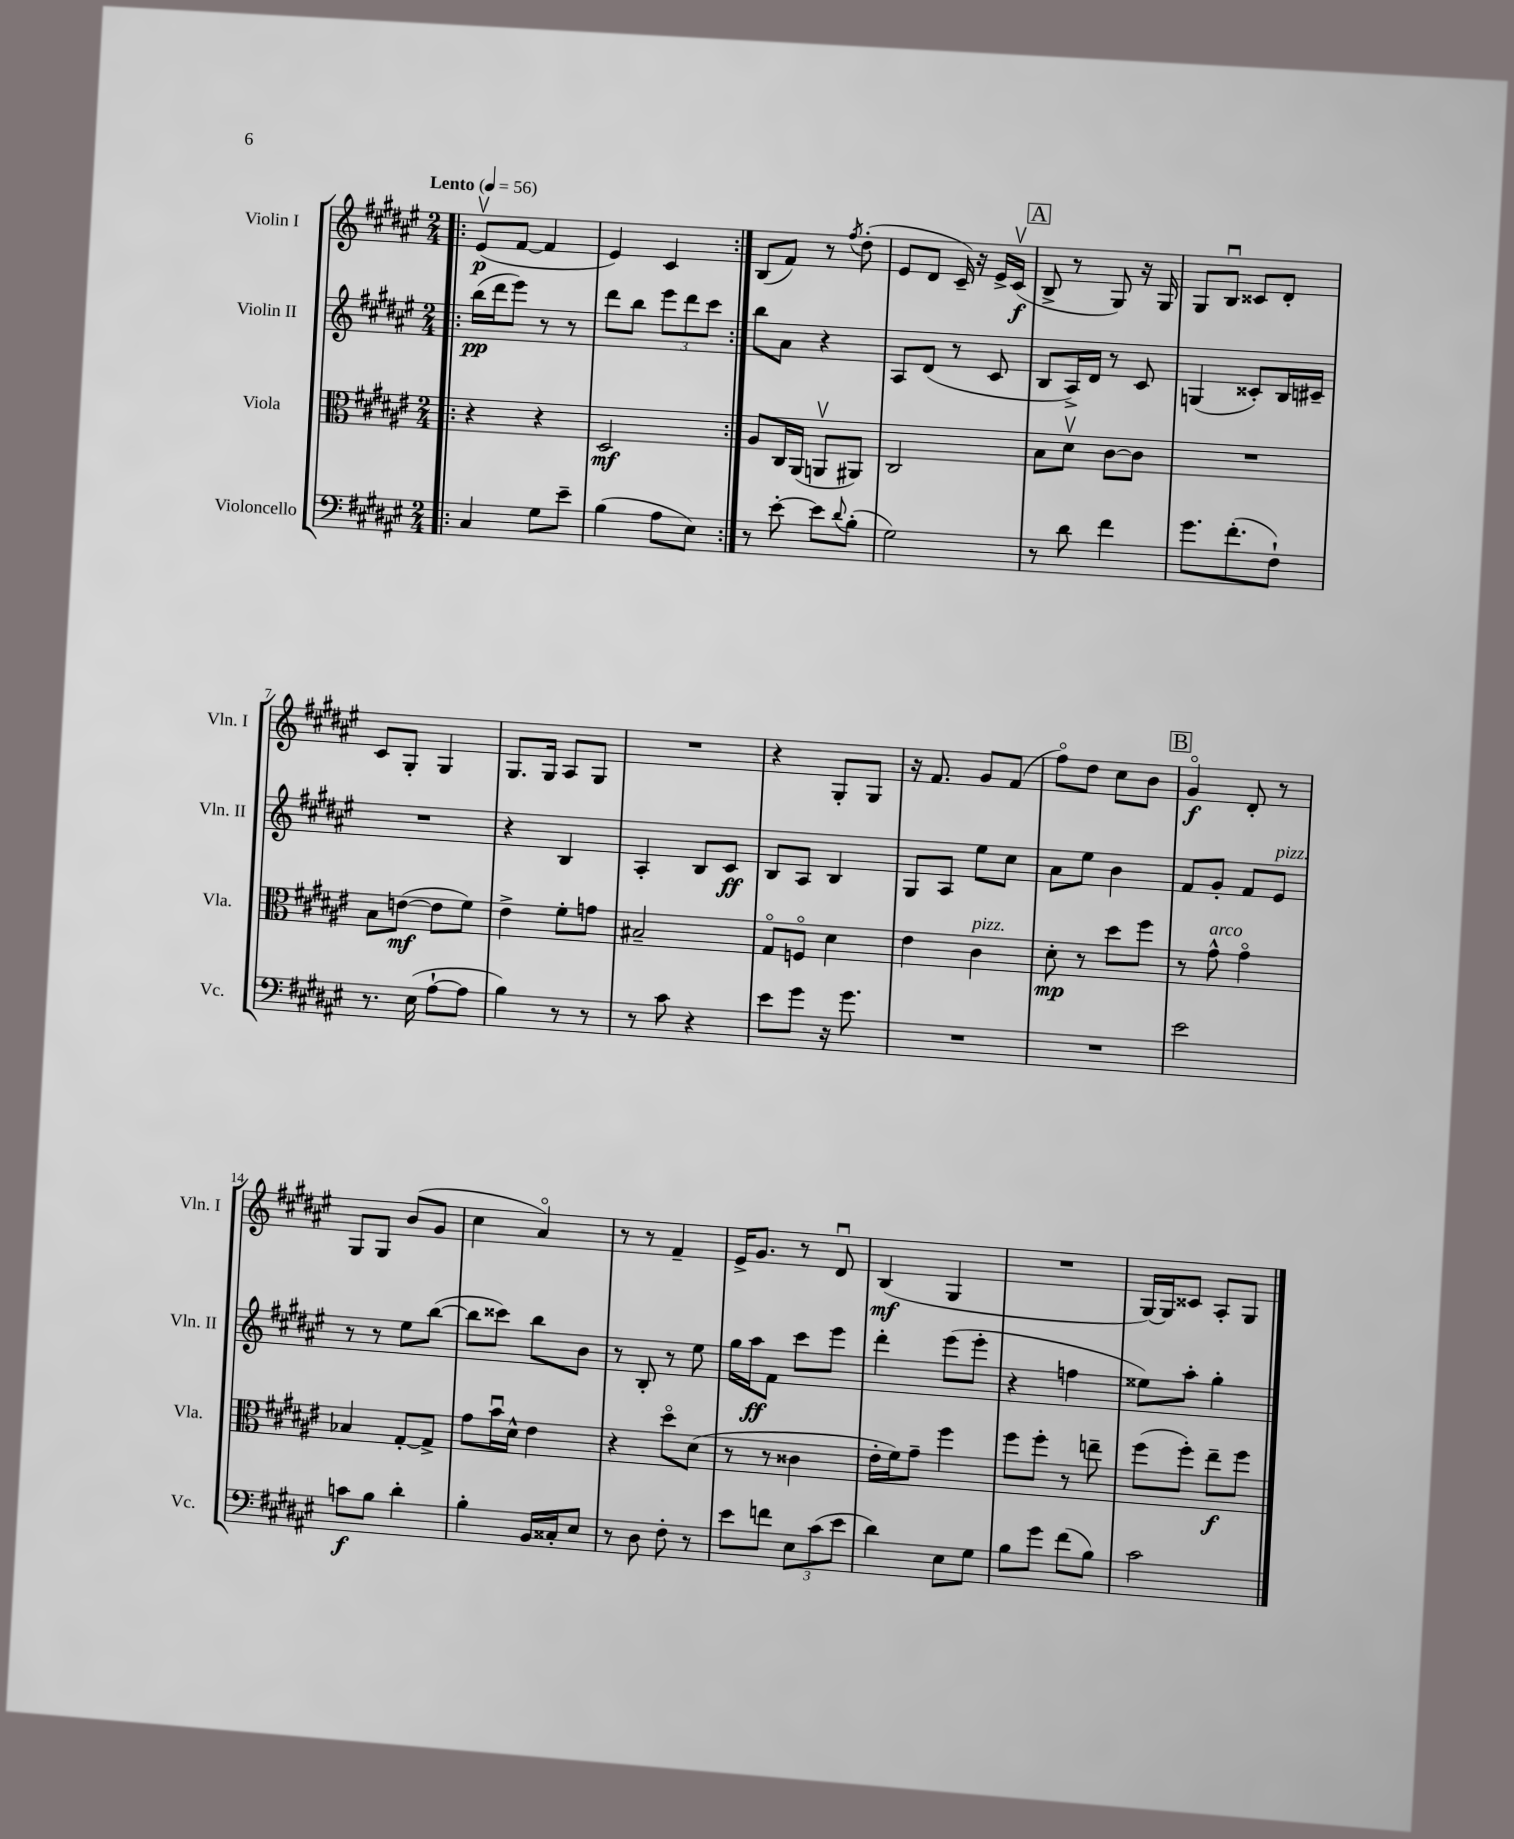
<<
\new StaffGroup <<
\new Staff = "s0" \with { instrumentName = "Violin I" shortInstrumentName = "Vln. I" } {
    \clef treble \key fis \major \numericTimeSignature \time 2/4 \tempo "Lento" 4 = 56
    \repeat volta 2 { \bar ".|:" eis'8\upbow\p( fis'8~ fis'4 |
    eis'4) cis'4 | }
    b8( fis'8) r8 \acciaccatura { fis''8 } dis''8-.( |
    eis'8 dis'8 cis'16--) r16 eis'16-> cis'16\upbow\f( |
    \mark \markup { \box "A" } b8-> r8 gis8) r16 gis16 |
    gis8 b8\downbow cisis'8 dis'8-. |
    cis'8 gis8-. gis4 |
    gis8. gis16 ais8 gis8 |
    R2 |
    r4 gis8-. gis8 |
    r16 fis'8. gis'8 fis'8( |
    fis''8\flageolet) dis''8 cis''8 b'8 |
    \mark \markup { \box "B" } gis'4\flageolet\f dis'8-. r8 |
    gis8 gis8 b'8( gis'8 |
    cis''4 ais'4\flageolet) |
    r8 r8 fis'4-- |
    eis'16-> gis'8. r8 dis'8\downbow |
    b4\mf( gis4 |
    R2 |
    gis16~) gis16 cisis'8 ais8-. gis8 \bar "|." |
}
\new Staff = "s1" \with { instrumentName = "Violin II" shortInstrumentName = "Vln. II" } {
    \clef treble \key fis \major \numericTimeSignature \time 2/4
    \repeat volta 2 { \bar ".|:" b''16\pp( dis'''16 eis'''8) r8 r8 |
    dis'''8 b''8 \tuplet 3/2 { eis'''8 dis'''8 cis'''8 } | }
    b''8 ais'8 r4 |
    ais8 dis'8( r8 cis'8 |
    \mark \markup { \box "A" } b8 ais16->) dis'16 r8 cis'8 |
    g4( cisis'8-.) b16 cis'16-- |
    R2 |
    r4 b4 |
    ais4-. b8 cis'8\ff |
    b8 ais8 b4 |
    gis8 ais8 eis''8 cis''8 |
    ais'8 eis''8 b'4 |
    \mark \markup { \box "B" } fis'8 gis'8-. fis'8 eis'8^\markup { \italic "pizz." } |
    r8 r8 eis''8 b''8~( |
    b''8 cisis'''8) b''8 b'8 |
    r8 b8-. r8 eis''8 |
    gis''16 ais''16\ff fis'8 cis'''8 eis'''8 |
    dis'''4-. eis'''8( eis'''8-. |
    r4 f''4 |
    eisis''8) ais''8-. gis''4-. \bar "|." |
}
\new Staff = "s2" \with { instrumentName = "Viola" shortInstrumentName = "Vla." } {
    \clef alto \key fis \major \numericTimeSignature \time 2/4
    \repeat volta 2 { \bar ".|:" r4 r4 |
    dis2\mf | }
    ais8 cis16 ais,16( a,8\upbow ais,8) |
    cis2 |
    \mark \markup { \box "A" } b8 dis'8\upbow cis'8~ cis'8 |
    R2 |
    b8 e'8~\mf( e'8 fis'8) |
    eis'4-> fis'8-. g'8 |
    bis2-- |
    gis8\flageolet f8\flageolet dis'4 |
    eis'4 cis'4^\markup { \italic "pizz." } |
    dis'8-.\mp r8 dis''8 fis''8 |
    \mark \markup { \box "B" } r8 gis'8-^^\markup { \italic "arco" } gis'4\flageolet |
    bes4 gis8~-. gis8-> |
    gis'8 b'16\downbow dis'16-^ eis'4 |
    r4 dis''8\flageolet dis'8( |
    r8 r8 cisis'4 |
    eis'16-. fis'16) gis'8-- fis''4 |
    fis''8 fis''8-. r8 e''8-- |
    fis''8( fis''8-.) eis''8--\f fis''8 \bar "|." |
}
\new Staff = "s3" \with { instrumentName = "Violoncello" shortInstrumentName = "Vc." } {
    \clef bass \key fis \major \numericTimeSignature \time 2/4
    \repeat volta 2 { \bar ".|:" cis4 gis8 eis'8-- |
    b4( ais8 eis8) | }
    r8 eis'8~-. eis'8 \appoggiatura { dis'8 } b8-.( |
    gis2) |
    \mark \markup { \box "A" } r8 dis'8 fis'4 |
    gis'8. fis'8.-.( fis8-!) |
    r8. eis16( ais8~-! ais8 |
    b4) r8 r8 |
    r8 cis'8 r4 |
    eis'8 gis'8 r16 gis'8. |
    R2 |
    R2 |
    \mark \markup { \box "B" } eis'2 |
    c'8\f b8 dis'4-. |
    b4-. b,16 cisis16-. eis8 |
    r8 dis8 fis8-. r8 |
    eis'8 f'8 \tuplet 3/2 { eis8 cis'8( eis'8 } |
    dis'4) eis8 gis8 |
    b8 gis'8 fis'8( b8) |
    cis'2 \bar "|." |
}
>>
>>
